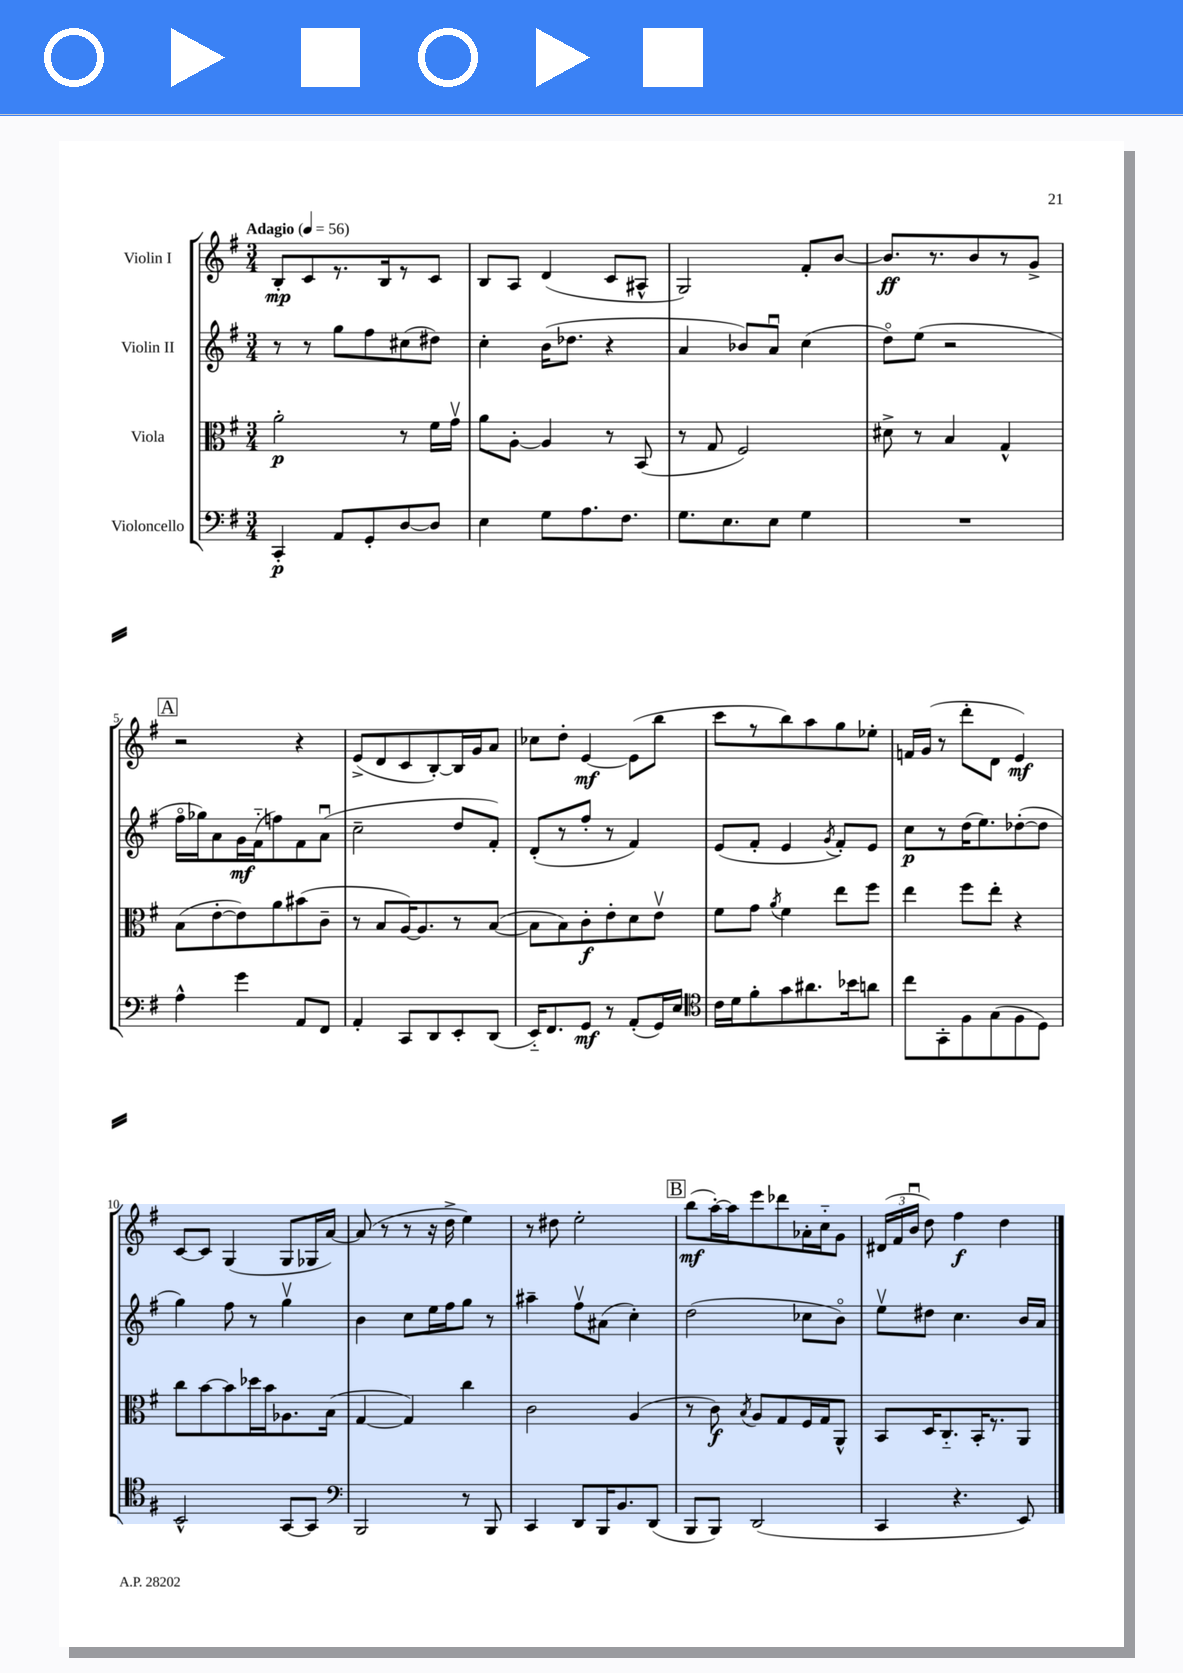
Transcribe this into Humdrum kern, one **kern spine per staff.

**kern	**kern	**kern	**kern
*staff4	*staff3	*staff2	*staff1
*clefF4	*clefC3	*clefG2	*clefG2
*k[f#]	*k[f#]	*k[f#]	*k[f#]
*M3/4	*M3/4	*M3/4	*M3/4
*MM56	*MM56	*MM56	*MM56
4CC'	2a'	8r	8B'
.	.	8r	8c
8AA	.	8gg	8.r
8GG'	.	8ff#	.
.	.	.	16B
[8D	8r	(8cc#	8r
8D]	16f#	8dd#)	8c
.	16gv	.	.
=	=	=	=
4E	8a	4cc'	8B
.	[8A'	.	8A
8G	4A]	(16b	(4d
.	.	8.dd-	.
8.A	.	.	.
.	8r	4r	8c
8.F#	.	.	.
.	(8BB	.	8A#^^
=	=	=	=
8.G	8r	4a	2G)
.	8G	.	.
8.E	.	.	.
.	2F#)	8b-)	.
8E	.	8au	.
4G	.	(4cc	8f#'
.	.	.	[8b
=	=	=	=
2.r	8d#^	8ddo)	8.b]
.	8r	(8ee	.
.	.	.	8.r
.	4B	2r	.
.	.	.	8b
.	4G^^	.	8r
.	.	.	8g^
=	=	=	=
4A^^	(8B	16ff#o	2r
.	.	16gg-)	.
.	[8e'	8a	.
4g	8e])	16g	.
.	.	(16f#'~	.
.	8a	8ff)	.
8AA	(8b#	8f#	4r
8FF#	8c~	(8au	.
=	=	=	=
4AA'	8r	2cc~	(8e^
.	8B	.	8d
8CC	[16A)	.	8c
.	8.A]	.	.
8DD	.	.	[8B')
8EE'	8r	8dd	16B]
.	.	.	16g
(8DD	([8B	8f#')	8a
=	=	=	=
16EE'~)	8B]	(8d'	8cc-
8.FF#	.	.	.
.	8B)	8r	8dd'
8GG	8c'	8ff#'	[4e
8r	8e'	8r	.
(8AA'	8d	4f#)	(8e]
16GG)	8ev	.	8bb
16E	.	.	.
=	=	=	=
*clefC4	*	*	*
16c	8f#	(8e	8ccc
16d	.	.	.
8f#'	8g	8f#'	8r
.	8qa	.	.
8g	4f#	4e	8bb)
8.a#	.	.	8aa
.	.	8qg	.
.	8ee	8f#')	8gg
16b-	.	.	.
8a	8ff#	8e	8ee-'
=	=	=	=
8cc	4ee	8cc	16f
.	.	.	(16g
8GG'	.	8r	8r
8F#	8ff#	(16dd	8ddd'
.	.	8.ee)	.
(8G	8ee'	.	8d
8F#	4r	([8dd-'	4e)
8D)	.	8dd-]	.
=	=	=	=
2BB^^	8cc	4gg)	[8c
.	[8b	.	8c]
.	8b]	8ff#	(4G
.	16dd-	8r	.
.	16b	.	.
[8GG	8.A-	4ggv	8G
8GG]	.	.	16G-
.	(16B	.	[16a)
=	=	=	=
*clefF4	*	*	*
2BBB	[4G	4b	(8a]
.	.	.	8r
.	4G])	8cc	8r
.	.	16ee	16r
.	.	16ff#	16dd^
8r	4cc	8gg	4ee)
8BBB	.	8r	.
=	=	=	=
4CC	2c	4aa#~	8r
.	.	.	8dd#
8DD	.	8ff#v	2ee'
16BBB	.	(8a#	.
8.BB	.	.	.
.	(4A	4cc')	.
(8DD	.	.	.
=	=	=	=
8BBB	8r	(2dd	(8bb
8BBB)	8c)	.	[16aa')
.	.	.	16aa]
.	8qB	.	.
(2DD	8A	.	8eee
.	8G	.	8ddd-
.	16F#	8cc-	16a-'
.	16G	.	16cc'~
.	8AA^^	8bo)	8g
=	=	=	=
4CC	8BB	8eev	(24d#
.	.	.	24f#
.	.	.	24bu
.	16D	8dd#	8dd)
.	8.C'~	.	.
4.r	.	4.cc	4ff#
.	16BB'	.	.
.	8.r	.	.
.	.	.	4dd
8EE)	8AA	16b	.
.	.	16a	.
==	==	==	==
*-	*-	*-	*-
